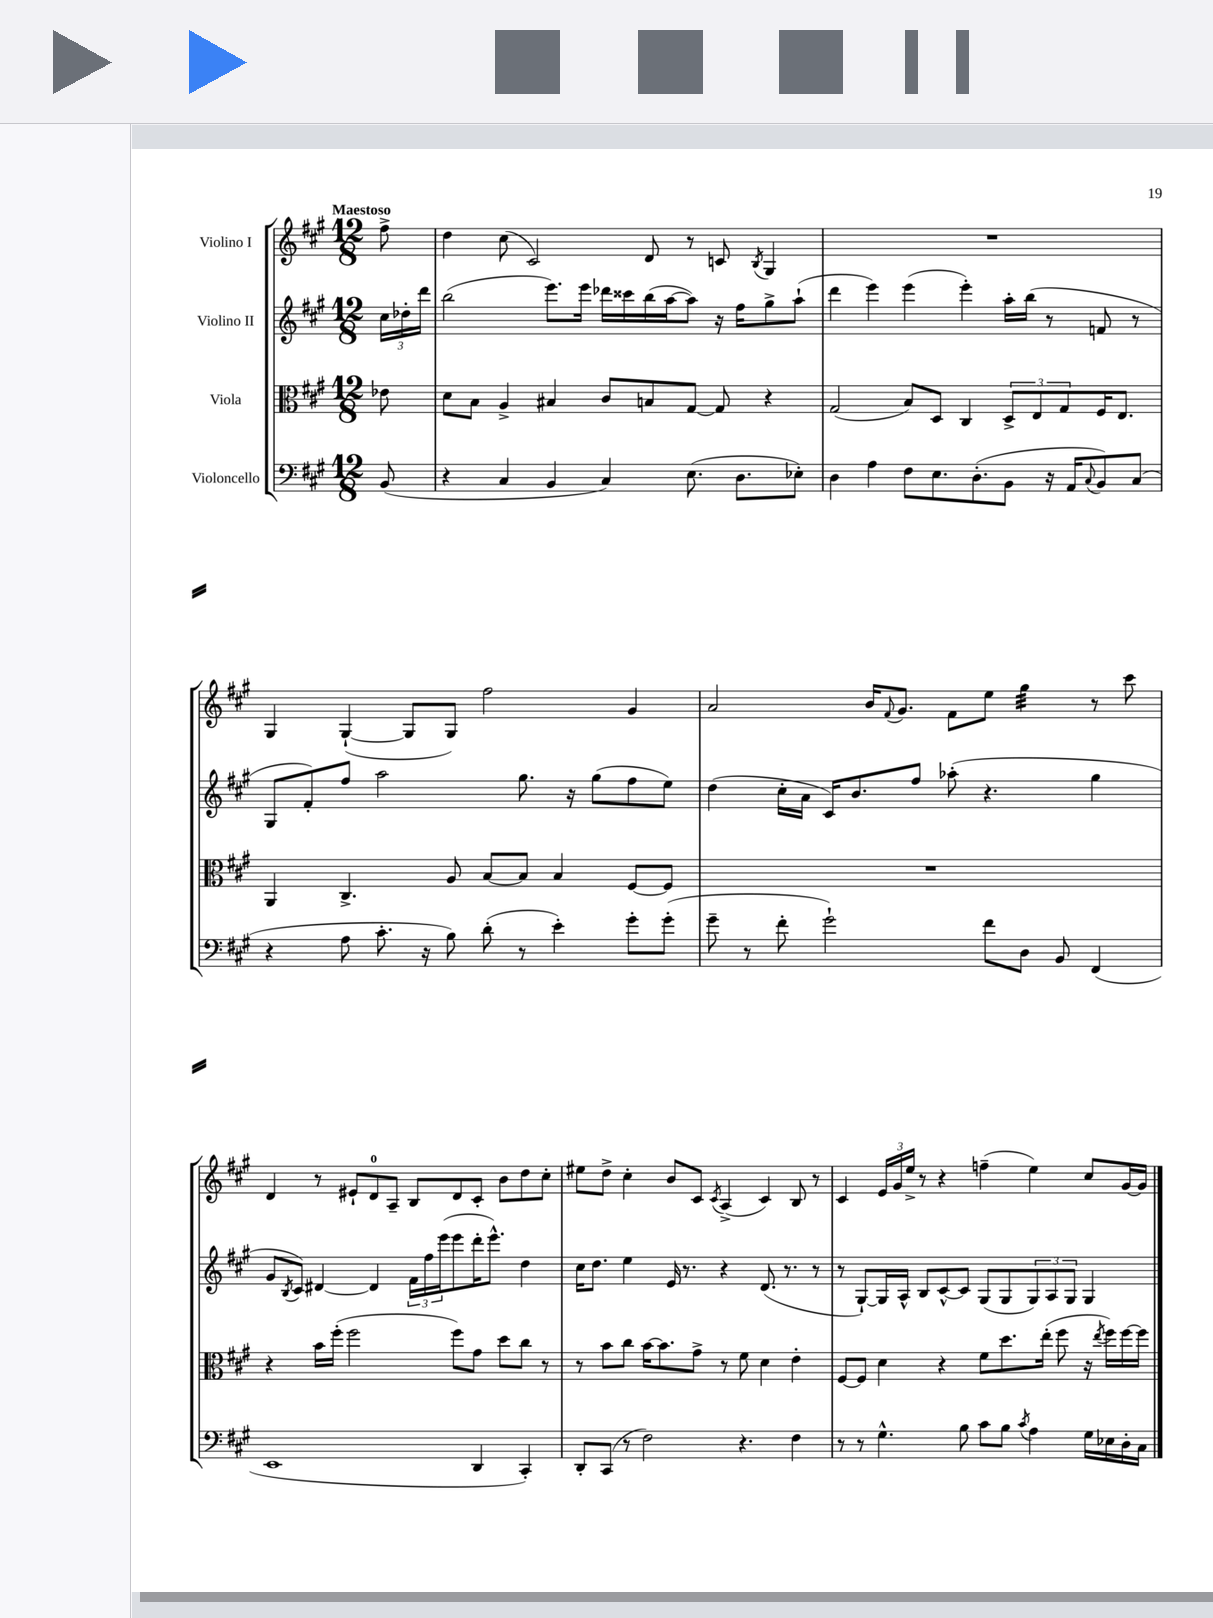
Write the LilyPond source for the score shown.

<<
\new StaffGroup <<
\new Staff = "s0" \with { instrumentName = "Violino I" } {
    \clef treble \key a \major \numericTimeSignature \time 12/8 \partial 8 \tempo "Maestoso"
    fis''8-> |
    d''4 cis''8( cis'2) d'8 r8 c'8 \acciaccatura { b8 } gis4 |
    R1. |
    gis4 gis4~-!( gis8 gis8) fis''2 gis'4 |
    a'2 b'16 \appoggiatura { fis'8 } gis'8. fis'8 e''8 gis''4:32 r8 cis'''8 |
    d'4 r8 eis'8-! d'8-0 a8-- b8 d'8 cis'8-. b'8 d''8 cis''8-. |
    eis''8 d''8-> cis''4-. b'8 cis'8 \acciaccatura { cis'8 } a4->( cis'4) b8 r8 |
    cis'4 \tuplet 3/2 { e'16 gis'16 e''16-> } r8 r4 f''4--( e''4) cis''8 gis'16~ gis'16 \bar "|." |
}
\new Staff = "s1" \with { instrumentName = "Violino II" } {
    \clef treble \key a \major \numericTimeSignature \time 12/8 \partial 8
    \tuplet 3/2 { cis''16 des''16-. d'''16 } |
    b''2( e'''8.) e'''16 des'''16 cisis'''16 b''16( a''16~ a''8) r16 fis''16 gis''8-> a''8-!( |
    d'''4 e'''4) e'''4( e'''4-.) a''16-. b''16( r8 f'8 r8 |
    gis8 fis'8-.) fis''8 a''2 gis''8. r16 gis''8( fis''8 e''8) |
    d''4( cis''16-. a'16 cis'16) b'8. fis''8 aes''8-.( r4. gis''4 |
    gis'8 \acciaccatura { b8 } cis'8) dis'4~ dis'4 \tuplet 3/2 { fis'16 fis''16 e'''16( } e'''8 d'''16-. e'''8.-^) d''4 |
    cis''16 d''8. e''4 e'16 r8. r4 d'8.( r8. r8 |
    r8 gis8~-!) gis16 a16-^ b8 cis'8~-^ cis'8 gis8( gis8 \tuplet 3/2 { gis8) a8 gis8 } gis4 \bar "|." |
}
\new Staff = "s2" \with { instrumentName = "Viola" } {
    \clef alto \key a \major \numericTimeSignature \time 12/8 \partial 8
    ees'8 |
    d'8 b8 a4-> bis4 cis'8 b8 gis8~ gis8 r4 |
    gis2( b8) d8 cis4 \tuplet 3/2 { d8-> e8 gis8 } fis16 e8. |
    a,4 cis4.-> a8 b8~ b8 b4 fis8~ fis8 |
    R1. |
    r4 b'16 fis''16-.( fis''2 fis''8) gis'8 d''8 cis''8 r8 |
    r8 b'8 cis''8 b'16~ b'8. gis'8-> r8 fis'8 d'4 e'4-. |
    fis8~ fis8 d'4 r4 fis'8 d''8. e''16-.( fis''8 r16 \acciaccatura { e''8 } fis''16) fis''16~ fis''16 \bar "|." |
}
\new Staff = "s3" \with { instrumentName = "Violoncello" } {
    \clef bass \key a \major \numericTimeSignature \time 12/8 \partial 8
    b,8( |
    r4 cis4 b,4 cis4) e8.( d8. ees8-.) |
    d4 a4 fis8 e8. d8.-.( b,8 r16 a,16 \appoggiatura { cis8 } b,8) cis8( |
    r4 a8 cis'8.-. r16 b8) d'8-.( r8 e'4-.) gis'8-. gis'8-.( |
    gis'8-- r8 fis'8-. gis'2-!) fis'8 d8 b,8 fis,4( |
    e,1 d,4 cis,4-.) |
    d,8-. cis,8( r8 fis2) r4. fis4 |
    r8 r8 gis4.-^ b8 cis'8 b8 \acciaccatura { cis'8 } a4 gis16 ees16 d16-. cis16 \bar "|." |
}
>>
>>
\layout { \context { \Score \remove "Bar_number_engraver" } }
